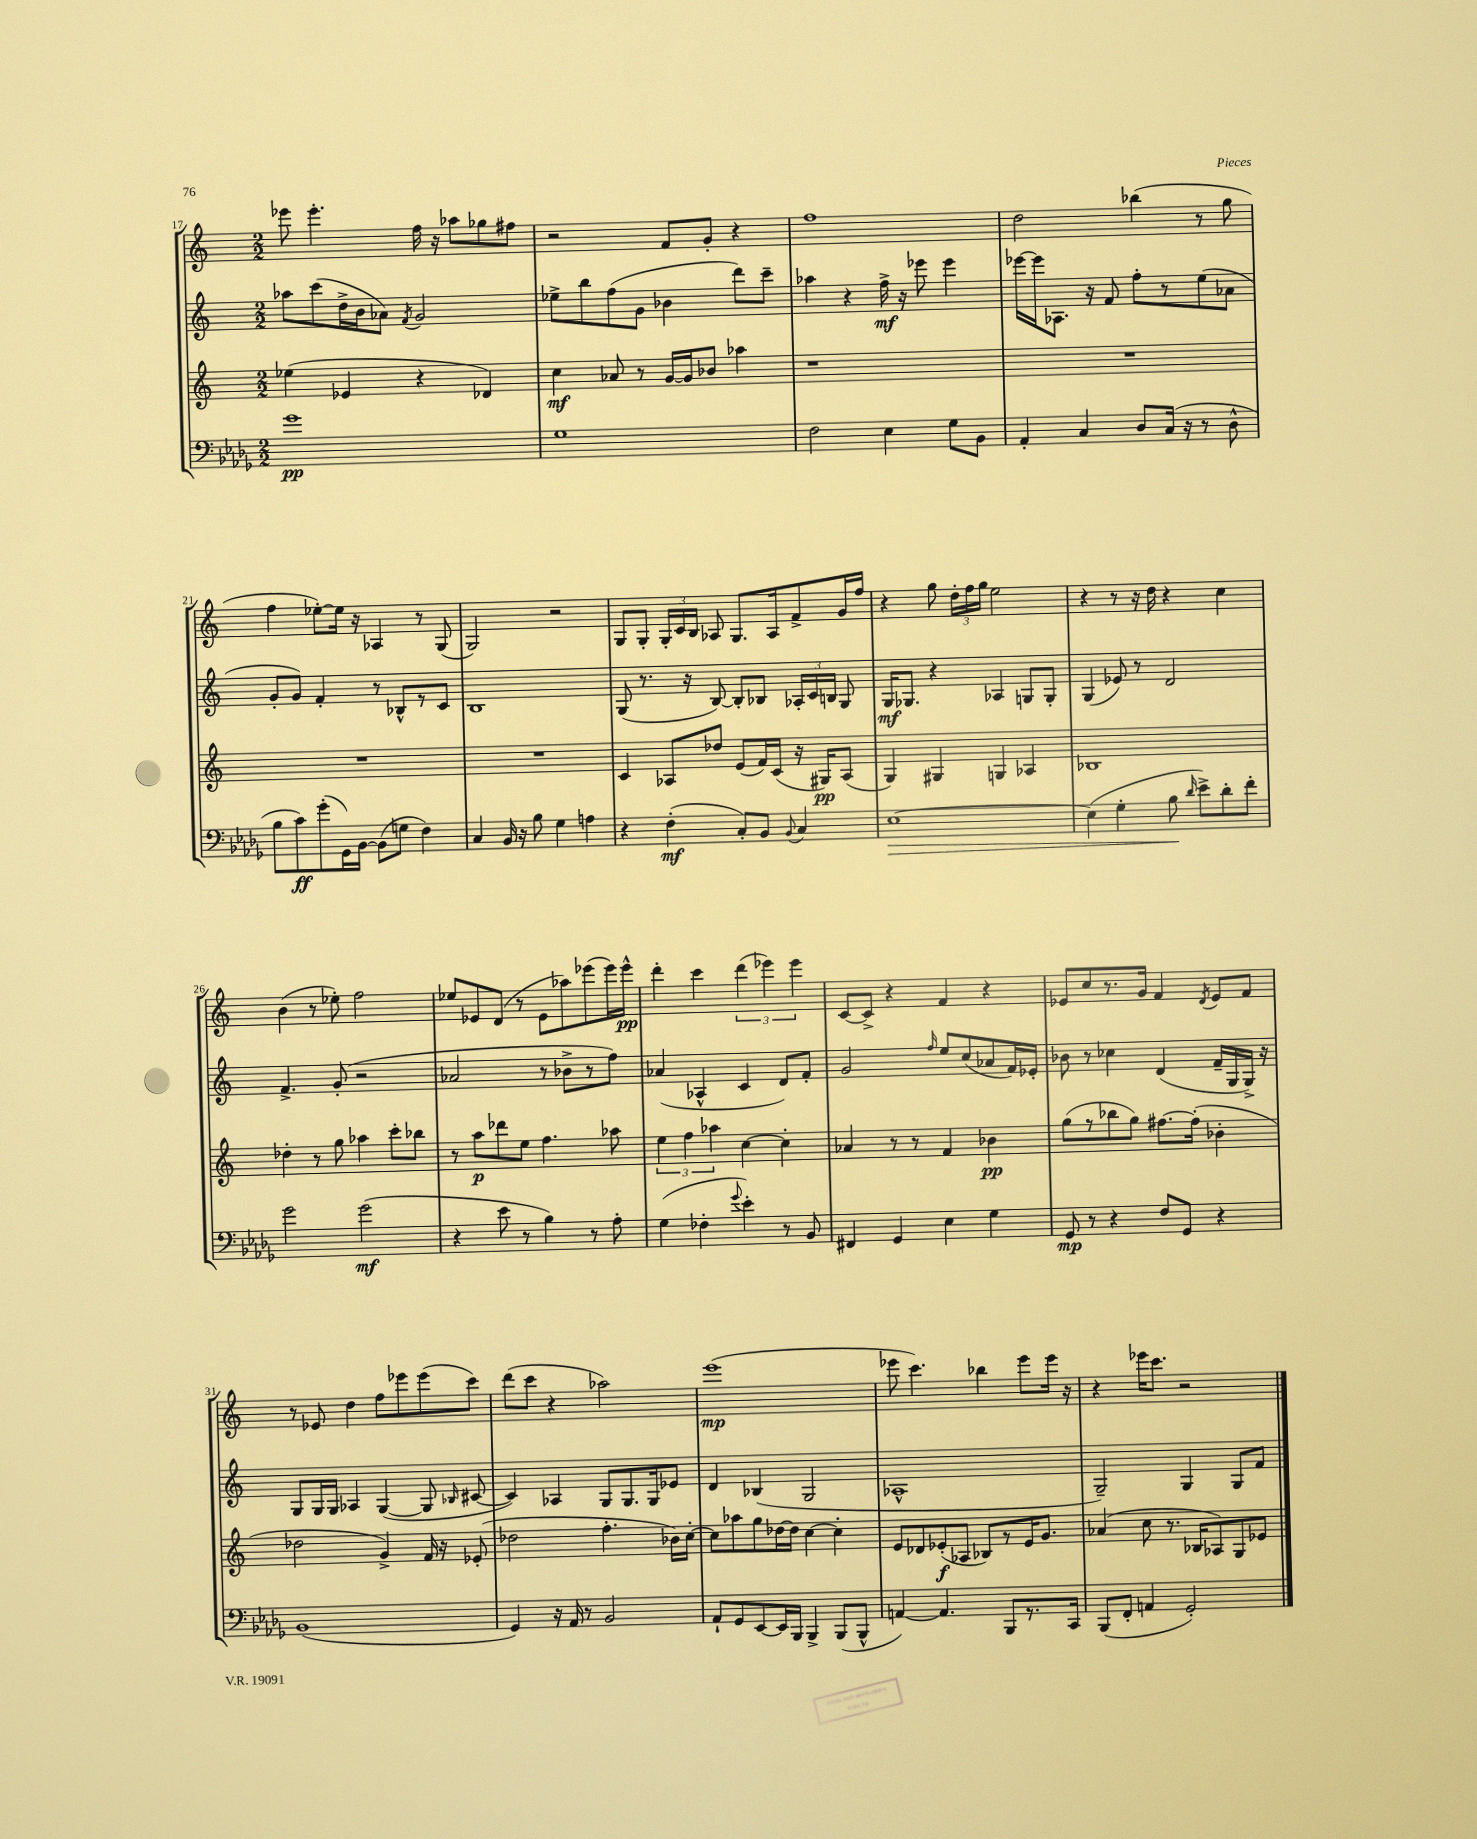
<<
\new StaffGroup <<
\new Staff = "s0" {
    \clef treble \key c \major \numericTimeSignature \time 2/2
    \autoBeamOff ees'''8 ees'''4.-. f''16 r16 aes''8[ ges''8 fis''8] |
    r2 f'8[ g'8]-. r4 |
    f''1 |
    d''2 bes''4( r8 g''8 |
    f''4 ees''8[~-.) ees''16] r16 aes4 r8 g8( |
    g2) r2 |
    g8[ g8]-. \tuplet 3/2 { g16[-. c'16 b16] } aes8 g8.[ aes16 f'8-> g'16 f''16] |
    r4 g''8 \tuplet 3/2 { d''16[-. f''16 g''16] } e''2 |
    r4 r8 r16 d''16 r4 c''4 |
    b'4( r8 ees''8-.) f''2 |
    ees''8[ ees'8 d'8]( r8 ees'8[ aes''8) ees'''8( ees'''16) ees'''16]-^\pp |
    d'''4-. c'''4 \tuplet 3/2 { d'''4( ees'''4) ees'''4 } |
    c'8[~ c'8]-> r4 f'4 r4 |
    ees'8[ c''8 r8. g'16] f'4 \acciaccatura { d'8 } ees'8[ f'8] |
    r8 ees'8 d''4 f''8[ ees'''8 ees'''8( c'''8]) |
    d'''8[( c'''8] r4 aes''2) |
    e'''1\mp( |
    ees'''8 c'''4.) bes''4 ees'''8[ ees'''16] r16 |
    r4 ees'''16[ c'''8.] r2 \bar "|." |
}
\new Staff = "s1" {
    \clef treble \key c \major \numericTimeSignature \time 2/2
    \autoBeamOff aes''8[ c'''8( d''16-> b'16 aes'8]) \acciaccatura { f'8 } g'2 |
    ees''8[-> b''8 f''8( g'8] bes'4 d'''8[) c'''8]-- |
    aes''4 r4 f''16->\mf r16 ees'''8 ees'''4 |
    ees'''16[~ ees'''16 aes8.] r16 f'8 f''8[-. r8 e''8( aes'8] |
    g'8[-. g'8]) f'4-. r8 bes8[-^ r8 c'8] |
    b1 |
    g8( r8. r16 b8~) b8[-. bes8] \tuplet 3/2 { aes16[-. c'16 b16] } g8 |
    g16[\mf ges8.] r4 aes4 g8[ g8]-. |
    g4( ees'8) r8 d'2 |
    f'4.-> g'8-.( r2 |
    aes'2 r8 bes'8[-> r8 f''8]) |
    aes'4( aes4-^ c'4 d'8[) f'8]-. |
    g'2 \grace { f''16 } e''8[ c''8( aes'8 f'16) ees'16]-. |
    bes'8 r8 ces''4 d'4( f'16[-- g16 g16]->) r16 |
    g8[ g16 g16] aes4 g4~( g8 \grace { bes16 } cis'8~ |
    cis'4) aes4 g8[ g8. g16 ees'8] |
    d'4 bes4( g2 |
    aes1-^ |
    g2--) g4 g8[ f'8] \bar "|." |
}
\new Staff = "s2" {
    \clef treble \key c \major \numericTimeSignature \time 2/2
    \autoBeamOff ees''4( ees'4 r4 des'4) |
    c''4\mf aes'8 r8 g'16[~ g'16 bes'8] aes''4 |
    r1 |
    R1 |
    R1 |
    R1 |
    c'4 aes8[ des''8] e'8[( f'16) c'16]( r16 gis16[\pp) aes8]( |
    g4) gis4 g4 aes4 |
    bes1 |
    des''4-. r8 g''8 aes''4 c'''8[-. bes''8] |
    r8 a''8[\p des'''8 e''8] f''4. aes''8 |
    \tuplet 3/2 { e''4 f''4 aes''4 } c''4~ c''4-. |
    aes'4 r8 r8 f'4 bes'4\pp |
    g''8[( r8 bes''8 g''8]) fis''8.[~ fis''16]-.( bes'4-. |
    des''2 g'4->) f'16 r16 ees'8-.( |
    des''2 f''4.-. bes'16[) c''16]~-. |
    c''8[ aes''8 g''8 des''16~ des''16] c''4~ c''4-. |
    e'8[ des'8 ees'8-.\f( aes8] bes8[) r8 ees'16 g'8.] |
    aes'4( c''8 r8. bes16[ aes8) g8 ees'8] \bar "|." |
}
\new Staff = "s3" {
    \clef bass \key des \major \numericTimeSignature \time 2/2
    \autoBeamOff ges'1\pp |
    ges1 |
    f2 ees4 ges8[ bes,8] |
    aes,4-. c4 des8[ c16]( r16 r8 des8-^ |
    bes8[ c'8\ff) ges'8-.( ges,16) bes,16]~ bes,8[( g8] f4) |
    c4 bes,16 r16 bes8 ges4 a4 |
    r4 f4-.\mf( c8[-.) bes,8] \appoggiatura { bes,8 } c4 |
    ees1~\> |
    ees4( ges4-. bes8\! \grace { des'16 } ees'8[->) des'8-. f'8]-. |
    ges'2 ges'2\mf( |
    r4 ees'8 r8 bes4) r8 aes8-. |
    ges4( fes4-. \appoggiatura { ges'8 } ees'4-.) r8 bes,8 |
    fis,4 ges,4 ees4 ges4 |
    ges,8\mp r8 r4 f8[ ges,8] r4 |
    bes,1( |
    ges,4) r16 aes,16 r8 bes,2 |
    aes,8[-! ges,8 ees,8~ ees,16 bes,,16] bes,,4-> bes,,8[( bes,,8]-^ |
    a,4~) a,4. bes,,8[ r8. c,16] |
    bes,,8[( f,8]-. a,4 ges,2-.) \bar "|." |
}
>>
>>
\layout { \context { \Score currentBarNumber = #17 } }
